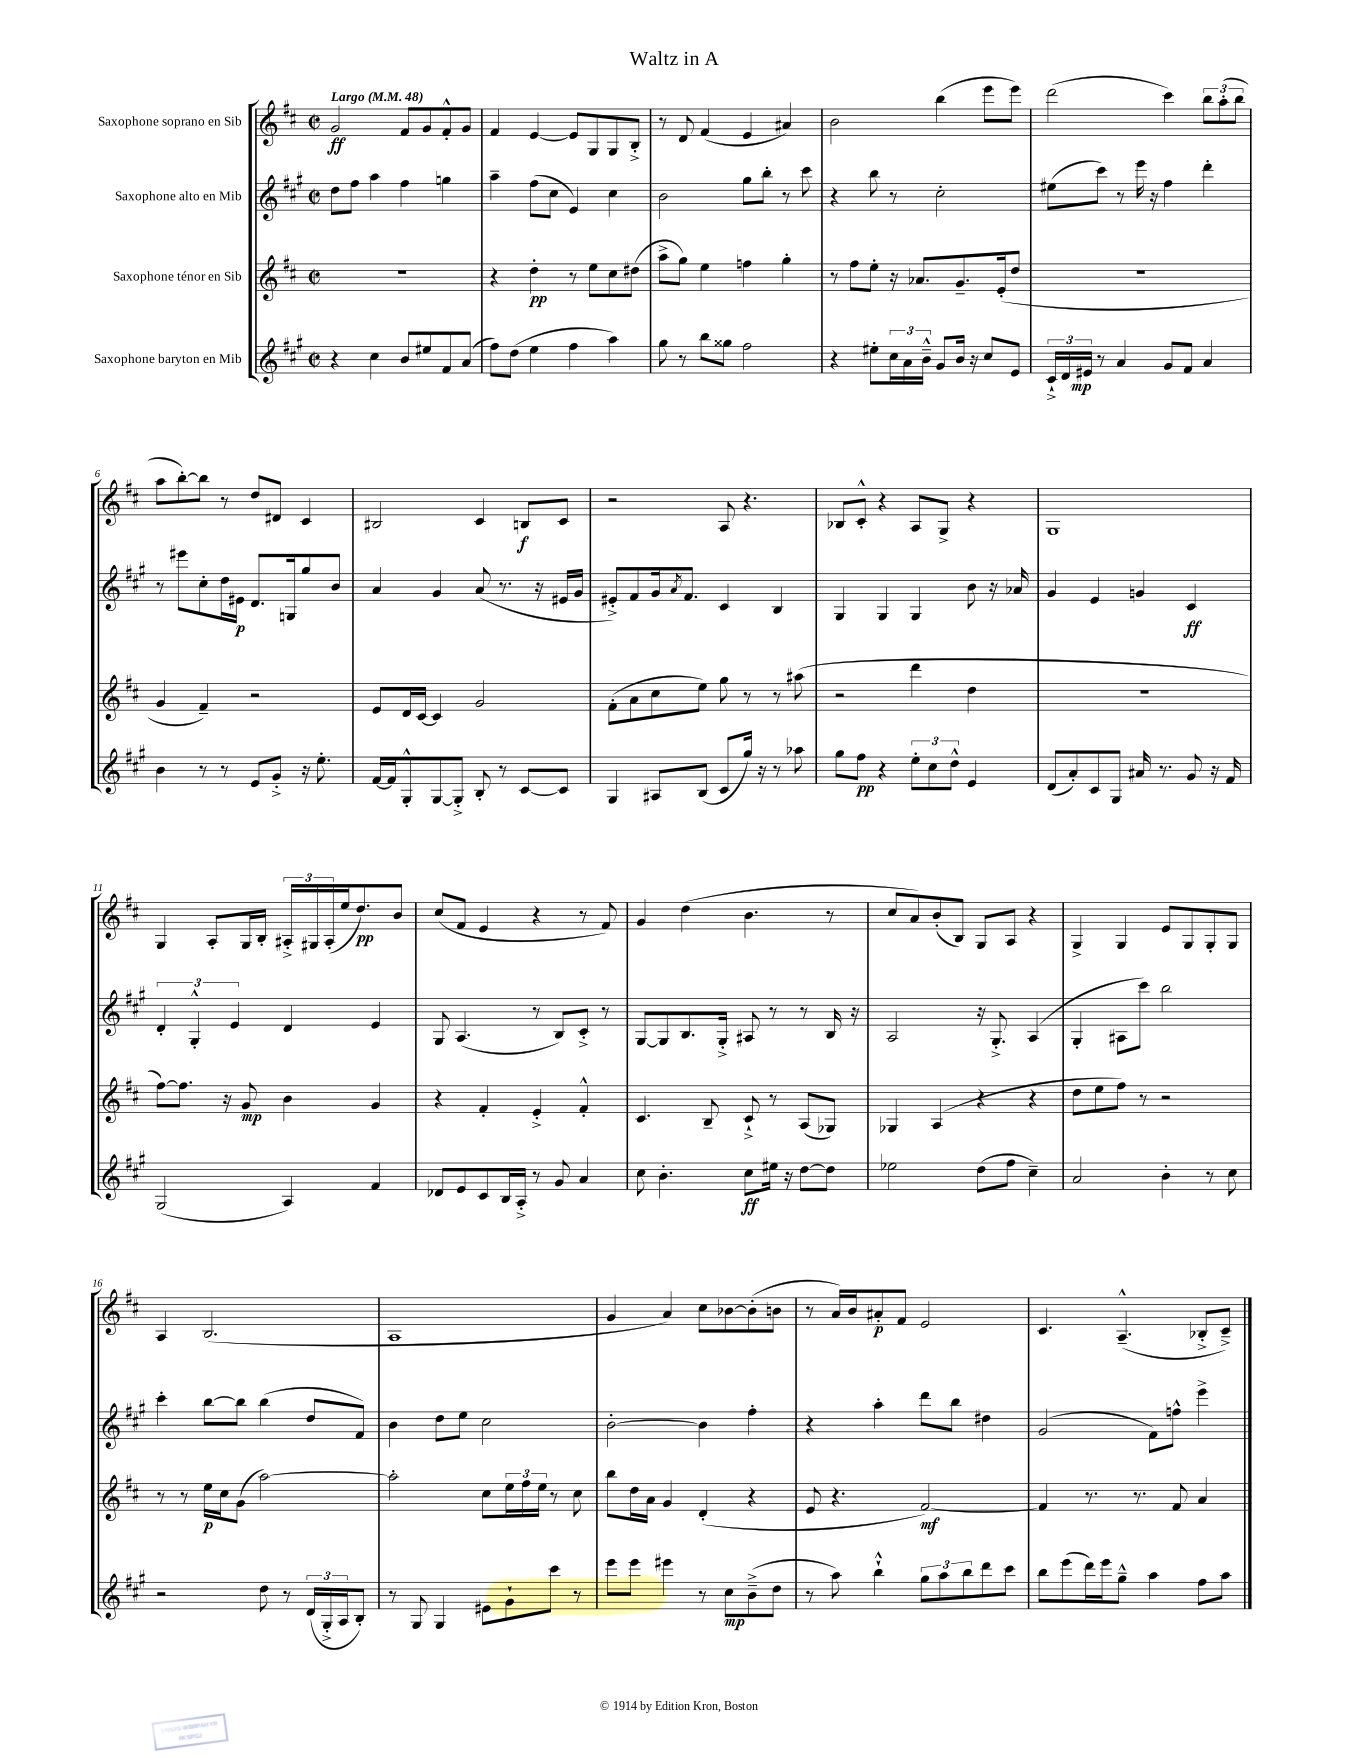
\header { title = "Waltz in A" }
<<
\new StaffGroup <<
\new Staff = "s0" \with { instrumentName = "Saxophone soprano en Sib" } {
    \clef treble \key d \major \defaultTimeSignature \time 2/2 \tempo "Largo" 4 = 48
    g'2\ff fis'8 g'8 fis'8-.-^ g'8 |
    fis'4 e'4~ e'8 g8 g8 b8-.-> |
    r8 d'8 fis'4( e'4 ais'4) |
    b'2 b''4( e'''8 e'''8) |
    d'''2( cis'''4) \tuplet 3/2 { b''8 a''8-.( b''8 } |
    a''8 b''8~-.) b''8 r8 d''8 dis'8 cis'4 |
    bis2 cis'4 b8\f cis'8 |
    r2 a8 r4. |
    bes8 cis'8-.-^ r4 a8 g8-> r4 |
    g1 |
    g4 a8-. g16 b16-. \tuplet 3/2 { ais16-.-> gis16 ais16-.( } e''16 d''8.\pp) b'8 |
    cis''8( fis'8 e'4 r4 r8 fis'8) |
    g'4 d''4( b'4. r8 |
    cis''8 a'8) b'8-.( b8) g8 a8 r4 |
    g4-> g4 e'8 g8 g8-. g8 |
    a4 b2.( |
    a1 |
    g'4 a'4) cis''8 bes'8~ bes'8-.( b'8 |
    r8 a'16) b'16 ais'8-.\p fis'8 e'2 |
    cis'4. a4.---^( bes8-.-> cis'8--->) \bar "|." |
}
\new Staff = "s1" \with { instrumentName = "Saxophone alto en Mib" } {
    \clef treble \key a \major \defaultTimeSignature \time 2/2
    d''8 fis''8 a''4 fis''4 g''4 |
    a''4-- fis''8( cis''8 e'4) cis''4 |
    b'2 gis''8 b''8-. r8 cis'''8 |
    r4 b''8 r8 cis''2-. |
    eis''8( cis'''8) r8 e'''16 r16 fis''4 d'''4-. |
    r8 eis'''8 cis''8-. d''16 eis'16\p d'8. g16 gis''8 b'8 |
    a'4 gis'4 a'8( r8. r16 eis'16 gis'16 |
    eis'8-.->) fis'8 gis'16 \acciaccatura { a'8 } fis'8. cis'4 b4 |
    gis4 gis4 gis4 b'8 r16 aes'16 |
    gis'4 e'4 g'4 cis'4\ff |
    \tuplet 3/2 { d'4-. gis4-.-^ e'4 } d'4 e'4 |
    gis8 a4.( r8 b8) cis'8-.-> r8 |
    gis8~ gis8 b8. gis16-.-> ais8 r8 r8 b16 r16 |
    a2 r16 gis8.-.-> a4( |
    gis4-. ais8 cis'''8) b''2 |
    cis'''4-. b''8~ b''8 b''4( d''8 fis'8) |
    b'4 d''8 e''8 cis''2 |
    b'2~-. b'4 fis''4-. |
    r4 a''4-. d'''8 b''8 dis''4 |
    gis'2( fis'8) f''8-^ e'''4-> \bar "|." |
}
\new Staff = "s2" \with { instrumentName = "Saxophone ténor en Sib" } {
    \clef treble \key d \major \defaultTimeSignature \time 2/2
    R1 |
    r4 d''4-.\pp r8 e''8 cis''8 dis''8( |
    a''8-> g''8) e''4 f''4 g''4-. |
    r8 fis''8 e''8-. r16 aes'8. g'8.-- e'16-.( d''8 |
    r1 |
    g'4 fis'4--) r2 |
    e'8 d'16 cis'16~ cis'4 g'2 |
    fis'8-.( a'8 cis''8 e''8) g''8 r8 r8 ais''8( |
    r2 d'''4 d''4 |
    r1 |
    fis''8~) fis''8. r16 g'8\mp b'4 g'4 |
    r4 fis'4-. e'4-.-> fis'4-.-^ |
    cis'4. b8-- cis'8-!-> r8 a8( ges8) |
    ges4 a4( r4 r4 |
    d''8 e''8 fis''8) r8 r2 |
    r8 r8 e''16\p cis''16 g'8( a''2~) |
    a''2-. cis''8 \tuplet 3/2 { e''16 fis''16 e''16 } r8 cis''8 |
    b''8 d''16 a'16 g'4 d'4-.( r4 |
    e'8 r4. fis'2~\mf) |
    fis'4 r8. r8. fis'8 a'4 \bar "|." |
}
\new Staff = "s3" \with { instrumentName = "Saxophone baryton en Mib" } {
    \clef treble \key a \major \defaultTimeSignature \time 2/2
    r4 cis''4 b'8 eis''8 fis'8 a'8( |
    fis''8) d''8( e''4 fis''4 a''4) |
    gis''8 r8 b''8 gisis''8 fis''2 |
    r4 eis''8-. \tuplet 3/2 { cis''16 a'16 b'16---^ } gis'8 b'16 r16 cis''8 e'8 |
    \tuplet 3/2 { cis'16-!-> d'16 eis'16\mp } r8 a'4 gis'8 fis'8 a'4 |
    b'4 r8 r8 e'8 gis'8-.-> r16 e''8.-. |
    fis'16~ fis'16 gis8-.-^ gis8~ gis8-.-> b8-. r8 cis'8~ cis'8 |
    gis4 ais8 b8( cis'8 gis''16) r16 r8 aes''8 |
    gis''8 fis''8\pp r4 \tuplet 3/2 { e''8-. cis''8 d''8-^ } e'4 |
    d'8( a'8-.) cis'8 gis8 ais'16 r8. gis'8 r16 fis'16 |
    gis2( a4) fis'4 |
    des'8 e'8 cis'8 b16 a16-.-> r8 gis'8 a'4 |
    cis''8 b'4.-. cis''8\ff eis''16 r16 d''8~ d''8 |
    ees''2 d''8( fis''8 cis''4--) |
    a'2 b'4-. r8 cis''8 |
    r2 d''8 r8 \tuplet 3/2 { d'16( gis16-.-> a16 } b8-.) |
    r8 gis8 gis4 eis'8 gis'8-! cis'''8 r8 |
    e'''8 e'''8 eis'''4 r8 cis''8\mp b'8--->( d''8 |
    r8 a''8) b''4-!-^ \tuplet 3/2 { gis''8 a''8 b''8 } d'''8 cis'''8 |
    b''8 e'''8( d'''16) e'''16 gis''8---^ a''4 fis''8 a''8 \bar "|." |
}
>>
>>
